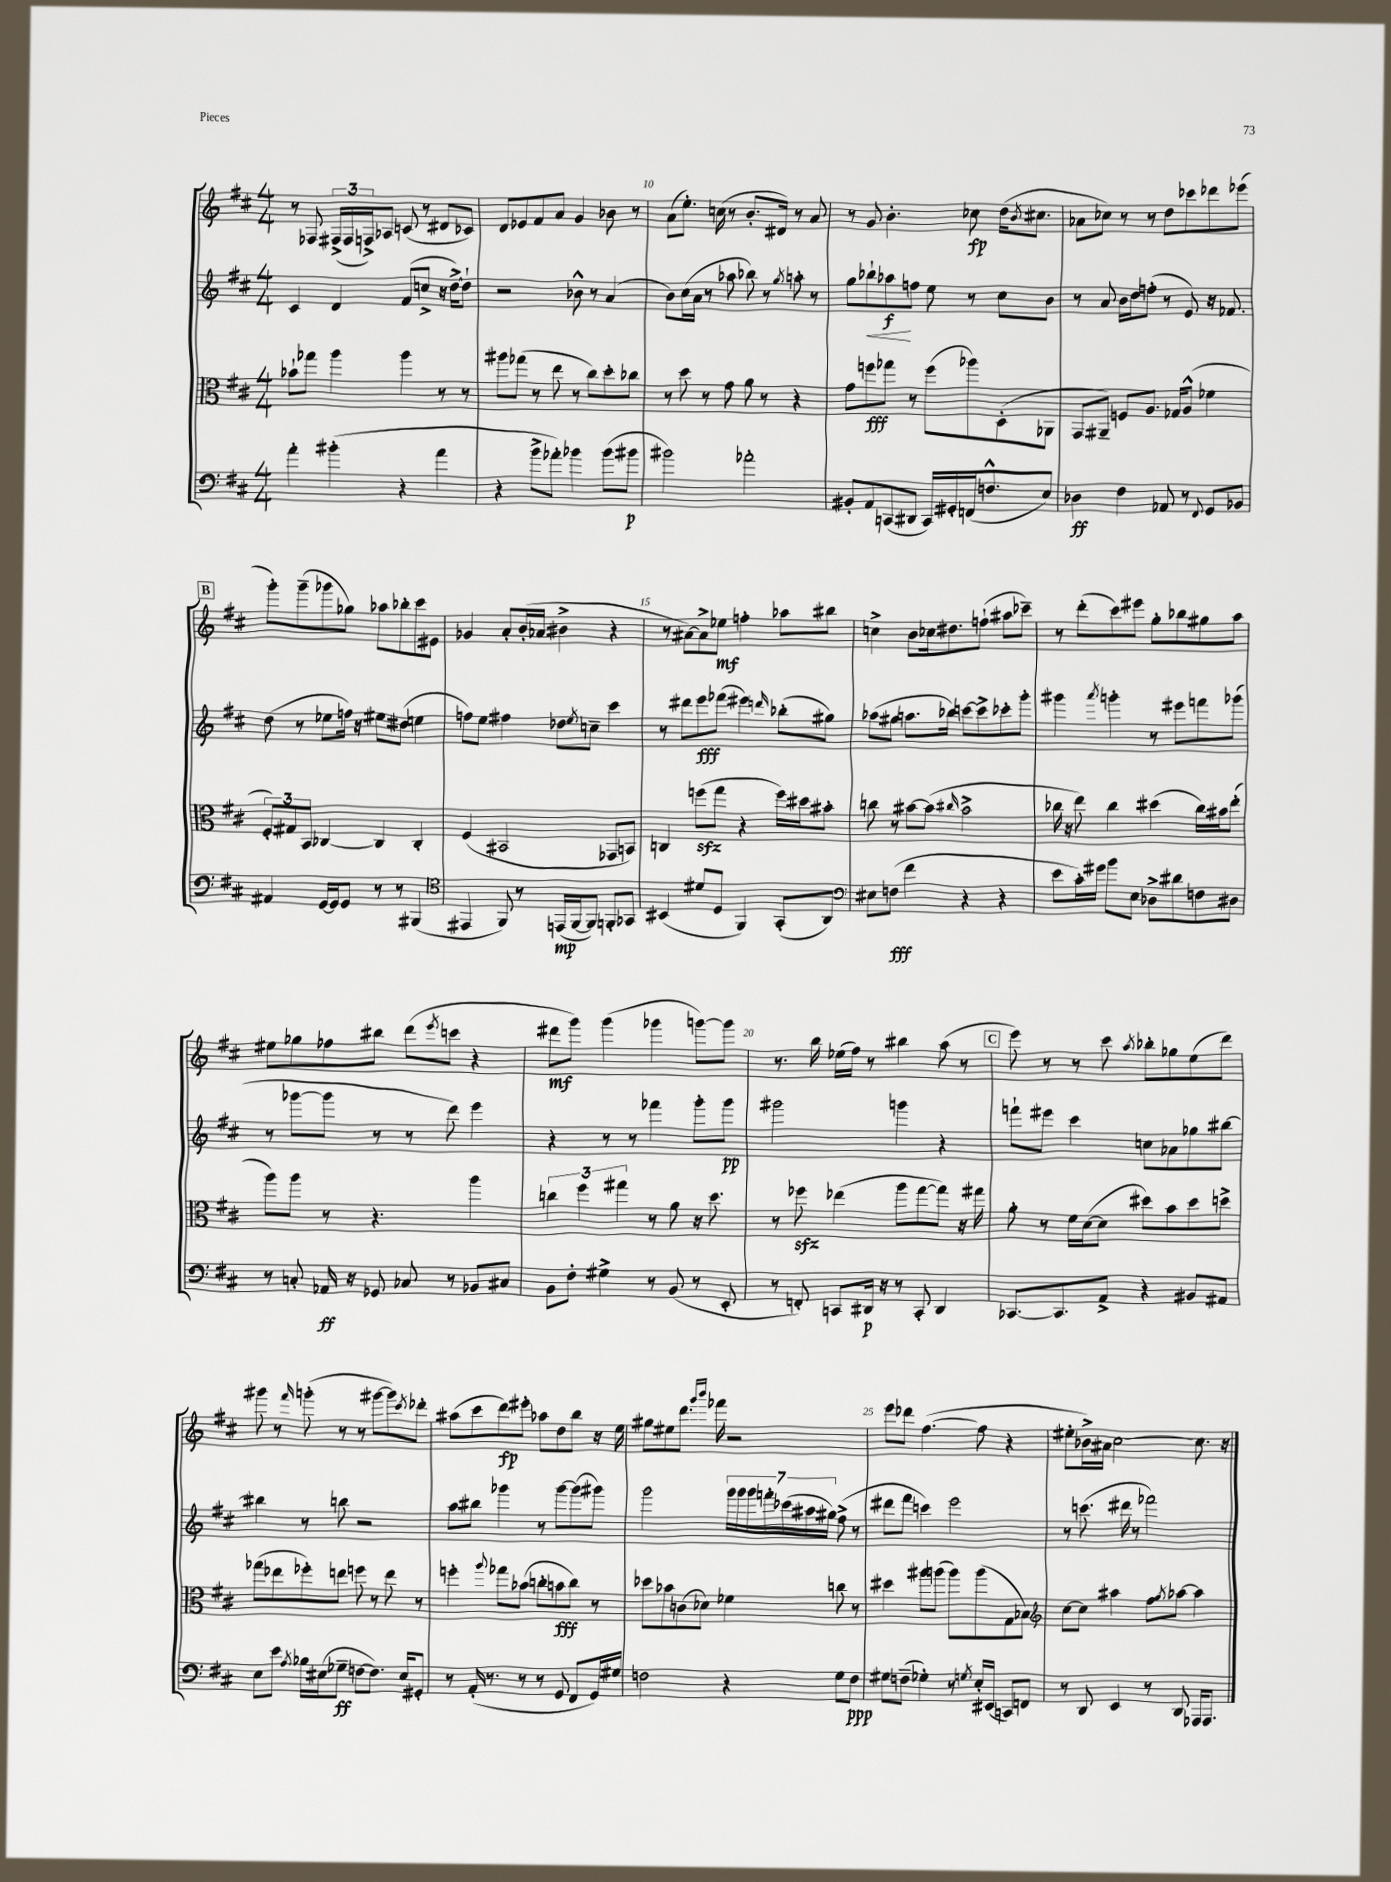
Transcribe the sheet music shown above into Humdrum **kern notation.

**kern	**dynam	**kern	**dynam	**kern	**dynam	**kern	**dynam
*part4	*part4	*part3	*part3	*part2	*part2	*part1	*part1
*staff4	*staff4	*staff3	*staff3	*staff2	*staff2	*staff1	*staff1
*clefF4	*	*clefC3	*	*clefG2	*	*clefG2	*
*k[f#c#]	*	*k[f#c#]	*	*k[f#c#]	*	*k[f#c#]	*
*M4/4	*	*M4/4	*	*M4/4	*	*M4/4	*
=8	=8	=8	=8	=8	=8	=8	=8
4a'\	.	8b-X`\L	.	4c#/	.	8r	.
.	.	8gg-X\J	.	.	.	8F-X/	.
(4b#X'\	.	4aa\	.	4d/	.	(24F#X^/LL	.
.	.	.	.	.	.	24F#/	.
.	.	.	.	.	.	24Fn^/J)	.
.	.	.	.	.	.	8A-X/J	.
4r	.	4aa\	.	(8f#/L	.	(8cn/	.
.	.	.	.	8ccn^/J	.	8r	.
4a\	.	8r	.	16r	.	8d#X/L	.
.	.	.	.	[16dd^\KL)	.	.	.
.	.	8r	.	8dd`\J]	.	8c-X/J)	.
=9	=9	=9	=9	=9	=9	=9	=9
4r	.	8aa#X\L	.	2r	.	8d/L	.
.	.	(8gg-X\J	.	.	.	8e-X/	.
8b^\L	.	8r	.	.	.	8f#/	.
8a-X'\J)	.	8ee\	.	.	.	8a/J	.
4b-X\	.	8r	.	8b-X^^\	.	4g/	.
.	.	8cc#\L)	.	8r	.	.	.
(8b-\L	.	8dd'\	.	(4a/	.	8b-X\	.
8b#X\J	p	8cc-X\J	.	.	.	8r	.
=10	=10	=10	=10	=10	=10	=10	=10
2b#X\)	.	8r	.	8b\L)	.	(8a\L	.
.	.	8dd\	.	(16cc#\L	.	8.ee'\J)	.
.	.	.	.	16a\JJ	.	.	.
.	.	8r	.	8r	.	.	.
.	.	.	.	.	.	(16ccn\	.
.	.	8g\	.	8aa-X\	.	8r	.
2a-X'\	.	8a\	.	8bb-X\)	.	8.b'/L	.
.	.	8r	.	8r	.	.	.
.	.	.	.	.	.	16d#X/Jk)	.
.	.	.	.	8qgg/	.	.	.
.	.	4r	.	8aan'\	.	8r	.
.	.	.	.	8r	.	8a/	.
=11	=11	=11	=11	=11	=11	=11	=11
8BB#X'/L	.	8g\L	.	8gg\L	.	8r	.
!	!	!	!	!	!LO:HP:b	!	!
8AA/	.	8ffn\	fff	8bb-X`\	<	8g/	.
(8CCn/	.	8gg-X\J	.	8aa-X\	f	4.b'\	.
8DD#X/J	.	8r	.	8ffn\J	[	.	.
16CC/LL)	.	(8ff\L	.	8ee\	.	.	.
16GG#X'/	.	.	.	.	.	.	.
(16FFn/J	.	8aa-X\)	.	8r	.	8cc-X\	fp
8.Fn^^/	.	.	.	.	.	.	.
.	.	(8D'\	.	8cc#\L	.	(16dd\KL	.
.	.	.	.	.	.	8qb/	.
.	.	.	.	.	.	8.cc#X\J	.
8E/J)	.	8AA-X\J	.	8b\J	.	.	.
=12	=12	=12	=12	=12	=12	=12	=12
4D-X\	ff	8GG/L	.	8r	.	8a-X\L	.
.	.	8AA#X~/J)	.	8a/	.	8cc-X\J)	.
4F#\	.	8Fn/L	.	16b\LL	.	8r	.
.	.	.	.	16dd\J	.	.	.
.	.	8.A/J	.	(8ffn'\J	.	8r	.
8AA-X/	.	.	.	8r	.	8dd\L	.
.	.	16G-X/KL	.	.	.	.	.
8r	.	(8A^^/J	.	8e/)	.	8ccc-X\	.
8qqFF#/	.	.	.	.	.	.	.
8GG/L	.	4f-X\	.	16r	.	8ddd-X\	.
.	.	.	.	8.f-X/	.	.	.
8BB-X/J	.	.	.	.	.	(8eee-X\J	.
!!LO:LB:g=z
!!LO:REH:place=s1:t=B
=13	=13	=13	=13	=13	=13	=13	=13
4AA#X/	.	12F#'/L)	.	(8dd\	.	8ggg'\L)	.
.	.	12G#X/	.	.	.	.	.
.	.	.	.	8r	.	(8ggg~\	.
.	.	12BB/J	.	.	.	.	.
[16GG/LL	.	[4C-X/	.	8ee-X\L	.	8ggg-X\	.
16GG/J]	.	.	.	.	.	.	.
8GG/J	.	.	.	16ffn\Jk)	.	8gg-X\J)	.
.	.	.	.	16r	.	.	.
8r	.	4C-/]	.	8ee#X\L	.	8aa-X\L	.
8r	.	.	.	(8dd#X\J	.	8bb-X'\	.
(4BBB#X/	.	4C-'/	.	4een\	.	8ccc#\	.
.	.	.	.	.	.	8e#X\J	.
=14	=14	=14	=14	=14	=14	=14	=14
*clefC4	*	*	*	*	*	*	*
4EE#X/	.	(4F#/	.	8ffn\L)	.	4g-X/	.
.	.	.	.	8ee\J	.	.	.
8FF#/)	.	2BB#X/	.	4ff#X\	.	8a'/L	.
8r	.	.	.	.	.	(16b'/L	.
.	.	.	.	.	.	16a-X/JJ	.
(16EEn/LL	mp	.	.	8dd-X\L	.	4b#X^\	.
[16FF#/J	.	.	.	.	.	.	.
.	.	.	.	8qee/	.	.	.
8FF#/J])	.	.	.	8ccn~\J	.	.	.
8FFn'/L	.	8GG-X/L	.	4ccc#\	.	4r	.
8GG-X/J	.	8BBn/J)	.	.	.	.	.
=15	=15	=15	=15	=15	=15	=15	=15
(4BB#X/	.	4Cn/	.	8r	.	8r	.
.	.	.	.	8ddd#X\L	.	[8a#X\L)	.
8d#X/L	.	(8ffnzz\L	.	8eee\	fff	8a#^\]	.
8D/J	.	8gg\J	.	(8fff-X\J	.	8ee-X\J	mf
4FF#/)	.	4r	.	4eee#X\)	.	4ffn'\	.
.	.	.	.	16qqdddn/	.	.	.
(8GG'/L	.	16ff\LL)	.	(8bb-X'\L	.	8aa-X\L	.
.	.	16dd#X\J	.	.	.	.	.
8AA/J)	.	8b#X'\J	.	8gg#X\J)	.	8bb#X\J	.
=16	=16	=16	=16	=16	=16	=16	=16
*clefF4	*	*	*	*	*	*	*
8E#X\L	.	8ccn\	.	(8aa-X\L	.	4ccn^\	.
(8Fn\J	fff	8r	.	8gg#X\J	.	.	.
4f#\	.	[8b#X\L	.	8.aan\L	.	8b\L	.
.	.	(8b#\J]	.	.	.	16cc-X\k	.
.	.	.	.	16bb-X\Jk)	.	8.dd#X\	.
.	.	16qqcc#X/	.	.	.	.	.
4r	.	2b#^\	.	[8cccn\L	.	.	.
.	.	.	.	8ccc^\]	.	(8ffn`\J	.
4r	.	.	.	8ccc-X'\	.	8aa#X\L	.
.	.	.	.	8ggg'\J	.	8ccc-X~\J)	.
=17	=17	=17	=17	=17	=17	=17	=17
8e\L	.	16cc-X\	.	4ggg#X\	.	8r	.
.	.	16r	.	.	.	.	.
16c#'\L)	.	8ee\)	.	.	.	(8ddd'\L	.
16g#X\JJ	.	.	.	.	.	.	.
.	.	.	.	8qaaa/	.	.	.
8b\L	.	4cc-\	.	4gggn'\	.	8ccc#\)	.
8E\J	.	.	.	.	.	8eee#X\J	.
8D-X^\L	.	(4dd#X\	.	8r	.	8gg'\L	.
8d#X\	.	.	.	8eee#X\L	.	8bb-X\	.
8Fn\	.	16cc-\LL)	.	8fffn\	.	8gg#X\	.
.	.	16b#X\J	.	.	.	.	.
8D#X\J	.	(8ee'\J	.	(8ggg-X\J	.	8aa\J	.
!!LO:LB:g=z
=18	=18	=18	=18	=18	=18	=18	=18
8r	.	8aa\L)	.	8r	.	8ee#X\L	.
8Cn'/	.	8aa\J	.	[8ggg-X\L	.	8gg-X\	.
16AA-X/	ff	8r	.	8ggg-\J]	.	8ff-X\	.
16r	.	.	.	.	.	.	.
8GG-X/	.	4.r	.	8r	.	8bb#X\J	.
8C-X/	.	.	.	8r	.	(8ddd\L	.
.	.	.	.	.	.	8qeee/	.
8r	.	.	.	8ddd\)	.	8cccn\J	.
8BB-X/L	.	4aa\	.	4eee\	.	4r	.
8C#X/J	.	.	.	.	.	.	.
=19	=19	=19	=19	=19	=19	=19	=19
8BB\L	.	6ccn\	.	4r	.	8ddd#X\L	mf
8F#'\J	.	.	.	.	.	8ggg\J)	.
.	.	6ff#\	.	.	.	.	.
4G#X^\	.	.	.	8r	.	(4ggg\	.
.	.	6gg#X\	.	.	.	.	.
.	.	.	.	8r	.	.	.
8r	.	8r	.	4fff-X\	.	4ggg-X\	.
(8BB/	.	8a\	.	.	.	.	.
8r	.	16r	.	8ggg'\L	.	[8gggn\L)	.
.	.	8.dd\	.	.	.	.	.
8EE'/	.	.	.	8ggg\J	pp	8ggg\J]	.
=20	=20	=20	=20	=20	=20	=20	=20
8r	.	8r	.	2ggg#X\	.	8.r	.
8FFn'/)	.	8ff-Xzz\	.	.	.	.	.
.	.	.	.	.	.	16bb\	.
8CCn/L	.	(4ee-X\	.	.	.	(16ee-X\LL	.
.	.	.	.	.	.	16ff#\JJ)	.
16DD#X/Jk	p	.	.	.	.	8r	.
16r	.	.	.	.	.	.	.
8r	.	8aa\L	.	4gggn\	.	4bb#X\	.
8CC'/	.	[8gg\	.	.	.	.	.
4DD#/	.	8gg\J])	.	4r	.	(8aa\	.
.	.	16r	.	.	.	8r	.
.	.	16gg#X\	.	.	.	.	.
!!LO:REH:place=s1:t=C
=21	=21	=21	=21	=21	=21	=21	=21
[8.CC-X/L	.	8a'\	.	8fffn`\L	.	8eee\)	.
.	.	8r	.	8eee#X\J	.	8r	.
8.CC-/]	.	.	.	.	.	.	.
.	.	16f#\LL	.	4ccc#\	.	8r	.
.	.	([16d\J	.	.	.	.	.
8AA^/J	.	8d\J]	.	.	.	8ccc#\	.
.	.	.	.	.	.	8qaa/	.
4r	.	8dd#X\L)	.	8ccn\L	.	8bb-X'\L	.
.	.	8b\	.	8a-X\	.	8gg-X\	.
8BB#X/L	.	8dd#\	.	8gg-X\	.	(8ee\	.
8AA#X/J	.	8ddn^\J	.	[8bb#X\J	.	8ddd\J)	.
!!LO:LB:g=z
=22	=22	=22	=22	=22	=22	=22	=22
8E\L	.	(8gg-X\L	.	4bb#X\]	.	8ggg#X\	.
8e\J	.	8ee-X\	.	.	.	8r	.
8qA/	.	.	.	.	.	16qqfff#/	.
16B-X\LL	.	8ff-X'\)	.	8r	.	(8gggn'\	.
(16E#X\J	.	.	.	.	.	.	.
8G-X~\J	ff	8een\J	.	8bbn\	.	8r	.
[8Fn\L	.	8ffn\	.	2r	.	8r	.
8.F\J])	.	8r	.	.	.	[8ggg#X\L	.
.	.	8ee\	.	.	.	8ggg#\])	.
16E#/KL	.	.	.	.	.	.	.
.	.	.	.	.	.	8qccc#/	.
8GG#X'/J	.	8r	.	.	.	8ddd-X'\J	.
=23	=23	=23	=23	=23	=23	=23	=23
8r	.	4ffn'\	.	8aa\L	.	(8aa#X\L	.
(16AA'/	.	.	.	8bb#X\J	.	8ccc#\	.
8.r	.	.	.	.	.	.	.
.	.	8qqaa/	.	.	.	.	.
.	.	8gg-X\L	.	4ggg-X\	.	8ddd\)	fp
8r	.	(8b-X\J	.	.	.	8eee#X'\J	.
8r	.	8ccn'\L	.	8r	.	8aa-X\L	.
8GG/	.	8bn\	fff	[8ggg-\L	.	8dd\	.
8FF#/L	.	8cc\J)	.	(8ggg-\]	.	8bb\J	.
16GG/L)	.	8r	.	8ggg#X\J)	.	16r	.
16G#X/JJ	.	.	.	.	.	16ee\	.
=24	=24	=24	=24	=24	=24	=24	=24
2Fn\	.	8dd-X\L	.	2ggg\	.	8gg#X\L	.
.	.	8b-X\	.	.	.	8ee#X\	.
.	.	(8cn\	.	.	.	8.ddd\J	.
.	.	8d-X\J)	.	.	.	.	.
.	.	.	.	.	.	16qqggg/LL	.
.	.	.	.	.	.	16qqbbb/JJ	.
.	.	.	.	.	.	16fff-X\	.
4r	.	4f-X\	.	28ggg\LL	.	2r	.
.	.	.	.	28ggg\	.	.	.
.	.	.	.	28ggg\	.	.	.
.	.	.	.	28fffn'\	.	.	.
.	.	.	.	(28ccc-X\	.	.	.
.	.	.	.	28aa#X\	.	.	.
.	.	.	.	28gg#X\JJ)	.	.	.
8G\L	.	8ccn\	.	(8ff#^\	.	.	.
8F\J	ppp	8r	.	8r	.	.	.
=25	=25	=25	=25	=25	=25	=25	=25
8G#X\L	.	4dd#X\	.	8ddd#X\L	.	8eee\L	.
(8Fn~\J	.	.	.	8fff#\J	.	8ddd-X\J	.
4G-X'\)	.	8aa#X\L	.	4cccn\)	.	([4.ff#\	.
.	.	(8aan\J	.	.	.	.	.
8r	.	8aa\L)	.	2eee\	.	.	.
8qGn/	.	.	.	.	.	.	.
16E'/LL	.	(8aa\	.	.	.	8ff#\]	.
(16EE#X/JJ	.	.	.	.	.	.	.
8CCn/L)	.	8G\	.	.	.	4r	.
8FFn/J	.	8B-X\J)	.	.	.	.	.
=26	=26	=26	=26	=26	=26	=26	=26
*	*	*clefG2	*	*	*	*	*
8r	.	[8cc#\L	.	8r	.	8ee#X'\L	.
8DD/	.	8cc#\J]	.	(8.cccn\	.	16b-X^\L)	.
.	.	.	.	.	.	16a#X\JJ	.
4EE/	.	4aa#X\	.	.	.	[2cc#\	.
.	.	.	.	16ddd#X\	.	.	.
.	.	.	.	8r	.	.	.
8r	.	8ff#\L	.	2fff-X\)	.	.	.
.	.	8qgg/	.	.	.	.	.
8DD/	.	[8aa-X\J	.	.	.	.	.
16AAA-X/KL	.	4aa-\]	.	.	.	8.cc#\]	.
8.AAA-/J	.	.	.	.	.	.	.
.	.	.	.	.	.	16r	.
==	==	==	==	==	==	==	==
*-	*-	*-	*-	*-	*-	*-	*-
